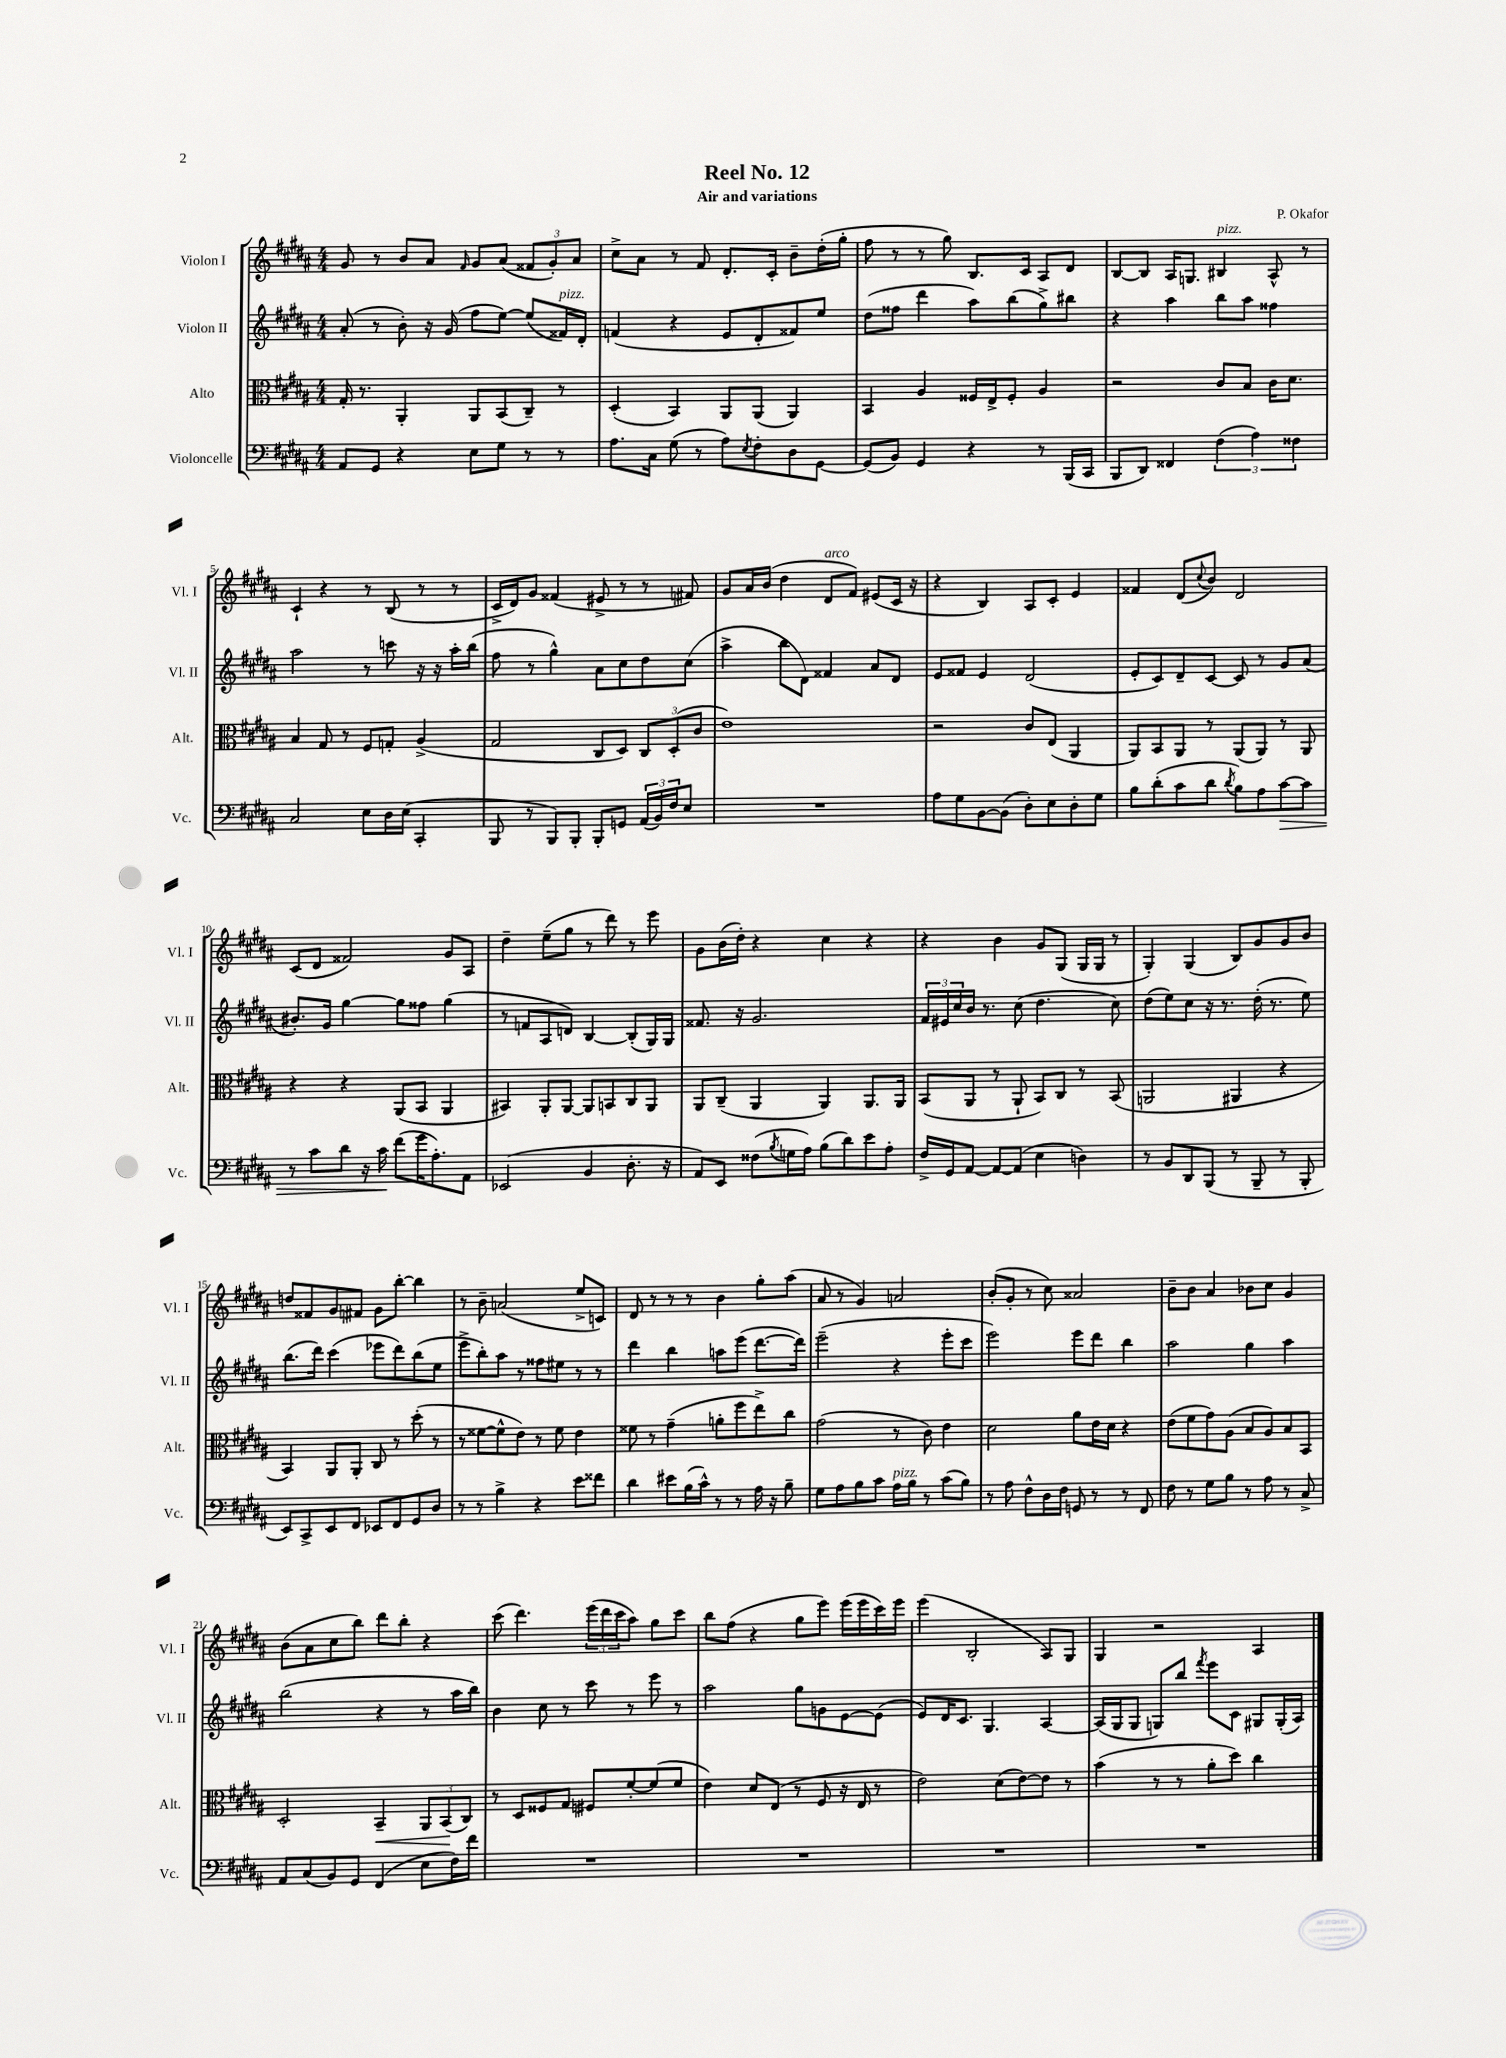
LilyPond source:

\header { title = "Reel No. 12" composer = "P. Okafor" subtitle = "Air and variations" }
<<
\new StaffGroup <<
\new Staff = "s0" \with { instrumentName = "Violon I" shortInstrumentName = "Vl. I" } {
    \clef treble \key b \major \numericTimeSignature \time 4/4
    gis'8 r8 b'8 ais'8 \grace { fis'16 } gis'8 ais'8( \tuplet 3/2 { fisis'8 gis'8-.) ais'8 } |
    cis''8-> ais'8 r8 fis'8 dis'8.-. cis'16-. b'8-- dis''16-.( gis''16-. |
    fis''8 r8 r8 gis''8) b8. cis'16 ais8 dis'8 |
    b8~ b8 ais16 g8. bis4^\markup { \italic "pizz." } ais8-^ r8 |
    cis'4-! r4 r8 b8( r8 r8 |
    cis'16-> dis'16) gis'8 fisis'4( eis'8-> r8 r8 fis'8) |
    gis'8 ais'16 b'16( dis''4 dis'8^\markup { \italic "arco" } fis'8) eis'8( cis'16 r16 |
    r4 b4) ais8 cis'8-. e'4 |
    fisis'4 dis'8( \appoggiatura { cis''8 } b'8) dis'2 |
    cis'8( dis'8 fisis'2) gis'8 ais8 |
    dis''4-- e''8--( gis''8 r8 dis'''8) r8 e'''8 |
    gis'8 b'16( dis''16-.) r4 cis''4 r4 |
    r4 b'4 gis'8 gis8( gis16 gis16 r8 |
    gis4-.) gis4( b8) gis'8 gis'8 b'8 |
    d''8 fisis'8 gis'8 fis'8 gis'8 b''8~-. b''4 |
    r8 b'8-- a'2( e''8-> c'8) |
    dis'8 r8 r8 r8 b'4 gis''8-. ais''8( |
    ais'8 r8 gis'4) a'2 |
    b'8-.( gis'8-. r8 cis''8) aisis'2 |
    b'8-- b'8 ais'4 bes'8 cis''8 gis'4 |
    b'8( ais'8 cis''8 b''8) dis'''8 b''8-. r4 |
    cis'''8( dis'''4.) \tuplet 3/2 { e'''16( dis'''16 cis'''16 } ais''8) gis''8 cis'''8 |
    b''8 fis''8( r4 gis''8 e'''8) e'''16( e'''16 cis'''16) e'''16 |
    e'''4( b2-. ais8) gis8 |
    gis4 r2 ais4 \bar "|." |
}
\new Staff = "s1" \with { instrumentName = "Violon II" shortInstrumentName = "Vl. II" } {
    \clef treble \key b \major \numericTimeSignature \time 4/4
    ais'8-.( r8 b'8-.) r16 gis'16( fis''8 e''8~) e''8( fisis'16^\markup { \italic "pizz." }) dis'16-. |
    f'4( r4 e'8 dis'8-. fisis'8) e''8 |
    dis''8( fisis''8 dis'''4 ais''8) b''8( gis''8->) bis''8 |
    r4 ais''4 b''8 ais''8 fisis''4 |
    ais''2 r8 c'''8 r16 r16 ais''16-. b''16( |
    fis''8 r8 gis''4-^) ais'8 cis''8 dis''8 cis''8( |
    ais''4-> b''8 dis'8) fisis'4 ais'8 dis'8 |
    e'8 fisis'8 e'4 dis'2( |
    e'8-. cis'8) dis'8-- cis'8~ cis'8 r8 gis'8 ais'8( |
    bis'8.-.) gis'16 gis''4~ gis''8 fisis''8 gis''4( |
    r8 f'8 ais8 d'8) b4~ b8-.( gis16) gis16 |
    fisis'8. r16 gis'2. |
    \tuplet 3/2 { fis'16 eis'16 cis''16 } b'16 r8. cis''8( dis''4. cis''8) |
    dis''8( e''8) cis''8 r16 r8. dis''16-.( r8. e''8) |
    b''8.( dis'''16) cis'''4( ees'''8 dis'''8) b''8( e''8 |
    e'''8-> b''8-.) ais''8 r8 fisis''8 eis''8 r8 r8 |
    dis'''4 b''4 a''8 e'''8( dis'''8.~ dis'''16) |
    e'''2--( r4 e'''8-. cis'''8 |
    e'''2) e'''8 dis'''8 b''4 |
    ais''2 gis''4 ais''4 |
    b''2( r4 r8 ais''16 b''16) |
    b'4 cis''8 r8 cis'''8 r8 e'''8 r8 |
    ais''2 gis''8 g'8 e'8~ e'8( |
    e'8) dis'16 cis'8. gis4. ais4~ |
    ais16( gis16 gis8 g8) b''8 \acciaccatura { fis'''8 } e'''8 cis'8 gis8 gis16-.( ais16) \bar "|." |
}
\new Staff = "s2" \with { instrumentName = "Alto" shortInstrumentName = "Alt." } {
    \clef alto \key b \major \numericTimeSignature \time 4/4
    gis16-. r8. ais,4-. ais,8 b,8( cis8--) r8 |
    dis4-.( b,4) ais,8 ais,8( ais,4) |
    b,4 ais4 fisis16 e16-> fisis8-. ais4 |
    r2 cis'8 b8 cis'16 dis'8. |
    b4 gis8 r8 fis8 g8-. ais4->( |
    gis2 cis8 dis8) \tuplet 3/2 { cis8 dis8-.( cis'8 } |
    e'1) |
    r2 cis'8 e8( ais,4 |
    ais,8) b,8 ais,8 r8 ais,8( ais,8) r8 ais,8 |
    r4 r4 ais,8( b,8 ais,4 |
    bis,4) ais,8-. ais,8~ ais,8 b,8 cis8 ais,8 |
    ais,8 cis8--( ais,4 ais,4) ais,8. ais,16 |
    b,8( ais,8 r8 ais,8-! b,8) cis8 r8 b,8( |
    a,2 ais,4 r4 |
    b,4) ais,8 ais,8-. cis8 r8 dis''8-.( r8 |
    r8 fisis'8~ fisis'8-^ e'8) r8 fisis'8 e'4 |
    fisis'8 r8 gis'4--( a'8-. fis''8 e''8->) cis''8 |
    gis'2( r8 cis'8) e'4 |
    dis'2 ais'8 e'16 dis'16 r4 |
    e'8( fis'8 gis'8) ais8( b8 ais8) b8 b,8 |
    dis2-. b,4--\< \tuplet 3/2 { ais,8 b,8\!( cis8) } |
    r8 dis8 fisis8 gis8 fis8 fis'8~-. fis'8( fis'8 |
    e'4) dis'8 e8( r8 fis8 r16 e16 r8 |
    e'2) dis'8( e'8~) e'8 r8 |
    b'4( r8 r8 ais'8-. dis''8) cis''4 \bar "|." |
}
\new Staff = "s3" \with { instrumentName = "Violoncelle" shortInstrumentName = "Vc." } {
    \clef bass \key b \major \numericTimeSignature \time 4/4
    ais,8 gis,8 r4 e8 gis8 r8 r8 |
    ais8. cis16 gis8( r8 ais8) \acciaccatura { e8 } fis8-. dis8 gis,8~ |
    gis,8( b,8) gis,4 r4 r8 b,,16( cis,16 |
    b,,8 dis,8) fisis,4 \tuplet 3/2 { fis4( ais4) fisis4 } |
    cis2 e8 dis16 e16( cis,4-. |
    b,,8 r8 b,,8) b,,8-. b,,8-. g,8 \tuplet 3/2 { ais,16( b,16) fis16 } e8 |
    R1 |
    ais8 gis8 b,8~ b,8( dis8-.) e8 dis8-. gis8 |
    b8 dis'8-.( cis'8 dis'8 \acciaccatura { dis'8 } b8) ais8 cis'8~\> cis'8 |
    r8 cis'8 dis'8 r16 cis'16\! fis'8( gis'16 ais8.-.) ais,8 |
    ees,2( b,4 dis8.-. r16 |
    ais,8) e,8 fisis8( \acciaccatura { b8 } g16 ais16) b8( dis'8) e'8 ais8-. |
    fis16-> gis,16 ais,8~ ais,8~ ais,8( e4 d4) |
    r8 b,8 dis,8 b,,8( r8 b,,8-- r8 b,,8-. |
    e,8) cis,8-> e,8 fis,8 ees,8 fis,8 gis,8 dis8 |
    r8 r8 b4-> r4 e'8 fisis'8 |
    dis'4 eis'8 b16( cis'16-^) r8 r8 ais16 r16 b8-- |
    gis8 ais8 b8 cis'8 ais16^\markup { \italic "pizz." } b16 r8 cis'8( b8) |
    r8 ais8 fis8-^ dis16 fis16 g,8 r8 r8 fis,8 |
    fis8 r8 gis8 b8 r8 ais8 r8 cis8-> |
    ais,8 cis8( b,8) gis,8 fis,4( e8 fis16) fis'16 |
    R1 |
    R1 |
    R1 |
    R1 \bar "|." |
}
>>
>>
